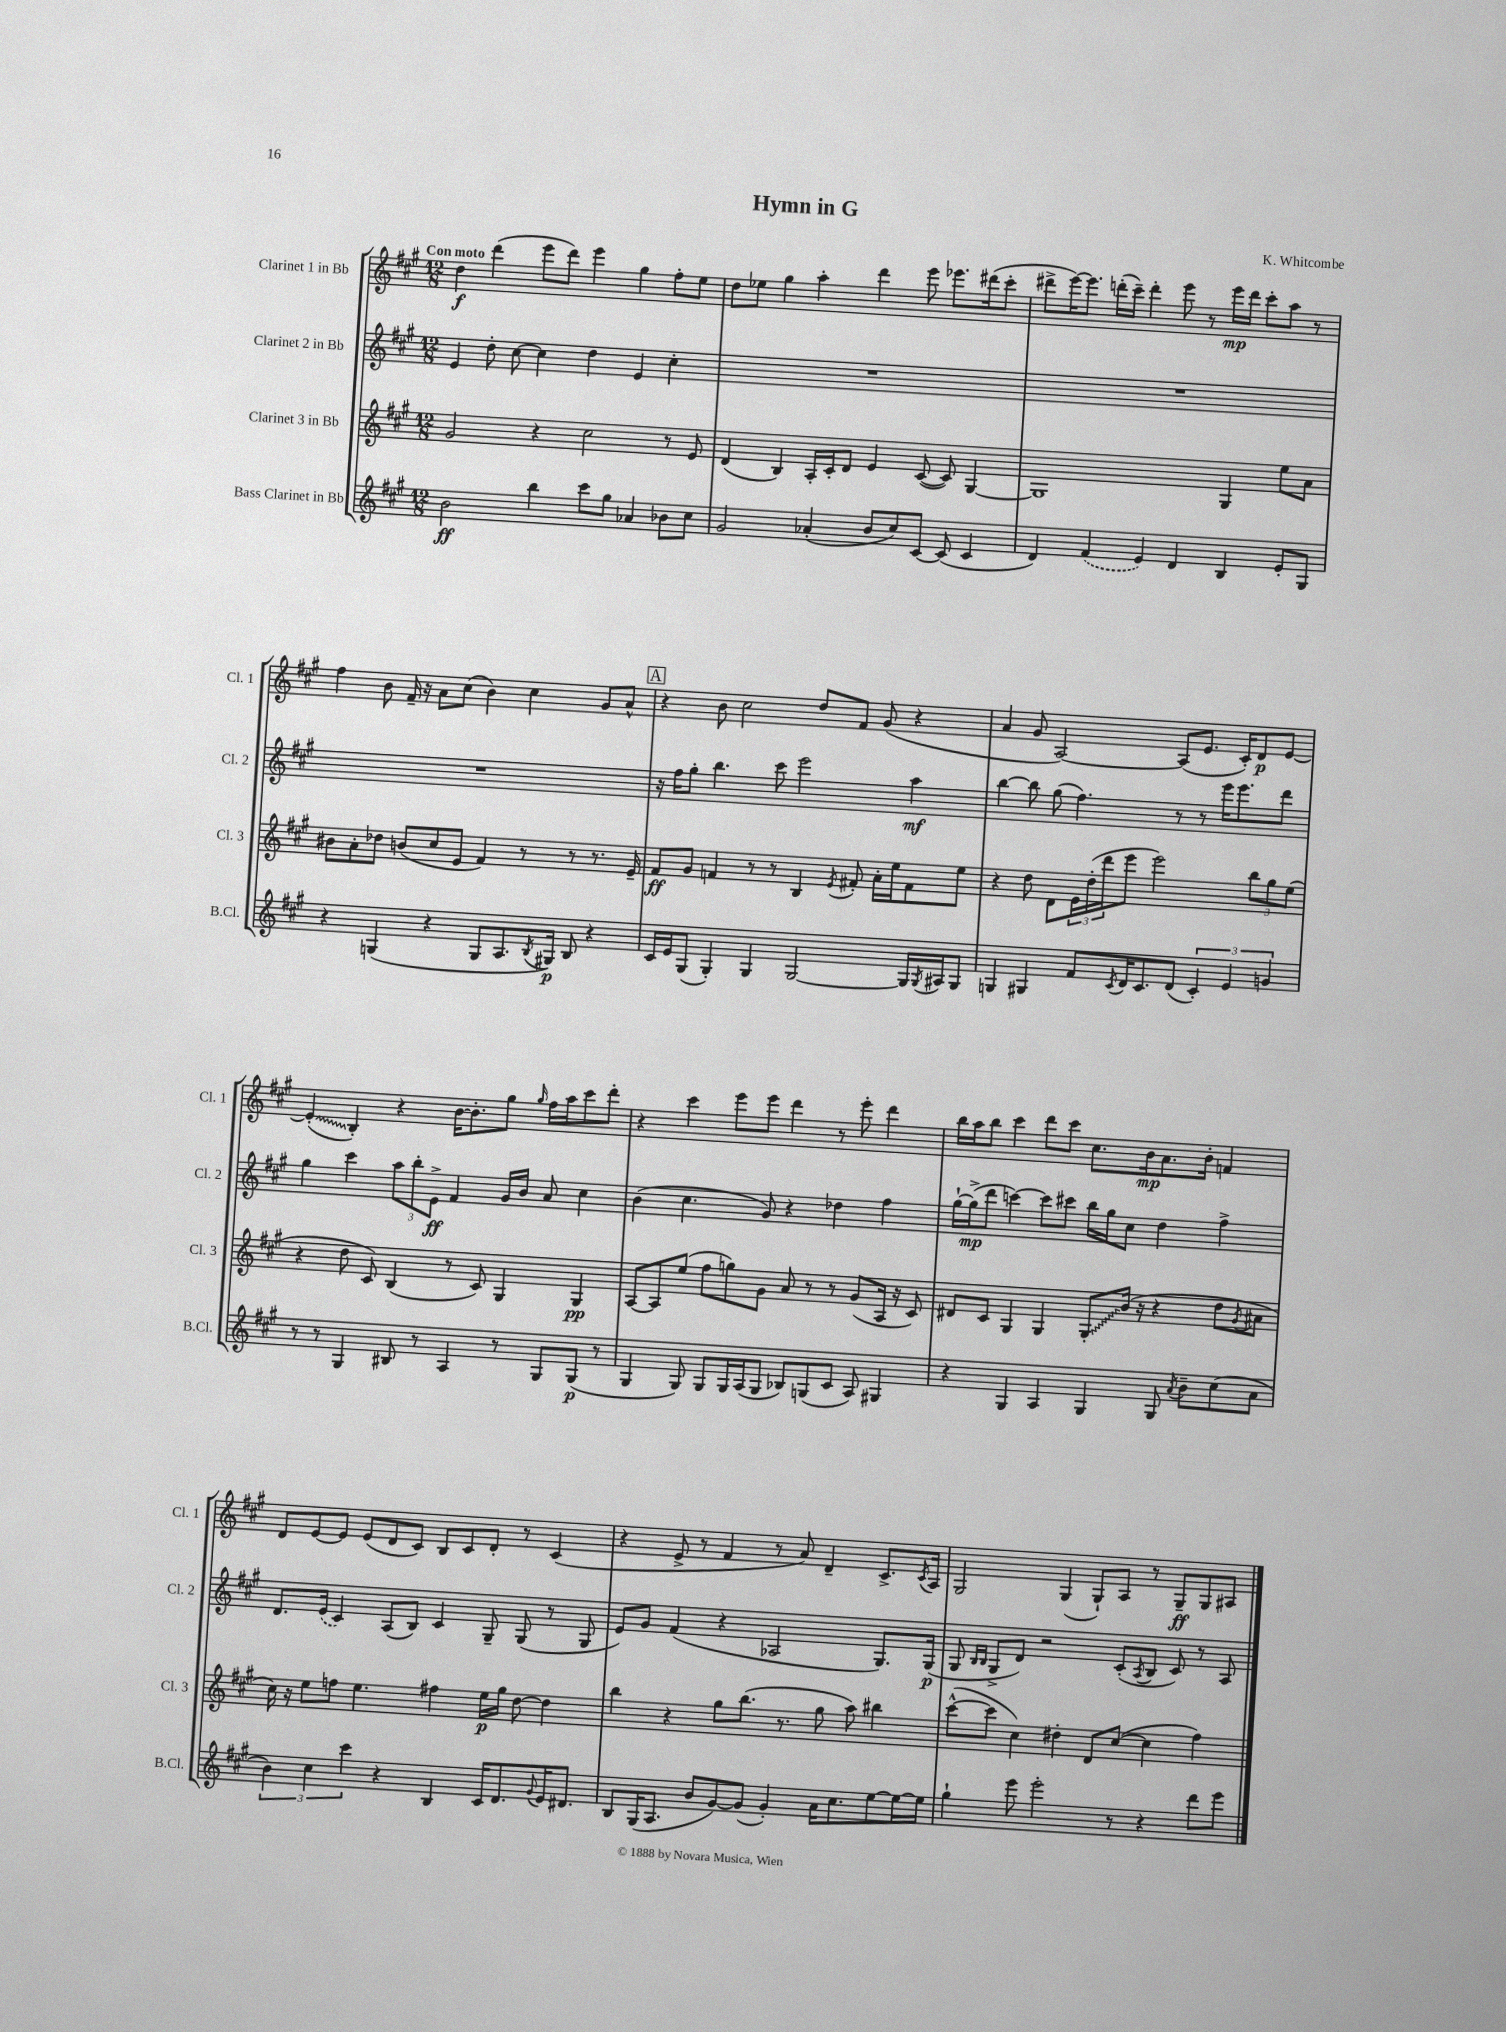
\header { title = "Hymn in G" composer = "K. Whitcombe" }
<<
\new StaffGroup <<
\new Staff = "s0" \with { instrumentName = "Clarinet 1 in Bb" shortInstrumentName = "Cl. 1" } {
    \clef treble \key a \major \numericTimeSignature \time 12/8 \tempo "Con moto"
    d''4\f d'''4( e'''8 d'''8) e'''4 gis''4 fis''8-. e''8 |
    d''8 ees''8 gis''4 a''4-. d'''4 e'''8 ees'''8. dis'''16( cis'''8-. |
    dis'''8-> e'''16~) e'''8. d'''16-.( cis'''16--) d'''4-. e'''8 r8 e'''16\mp d'''16 cis'''8-. a''8 r8 |
    fis''4 b'8 fis'16-- r16 a'8 cis''8( b'4) cis''4 gis'8 a'8-^ |
    \mark \markup { \box "A" } r4 b'8 cis''2 d''8 fis'8 gis'8( r4 |
    a'4 gis'8 a2~) a8( e'8. cis'16-.) d'8\p e'8~ |
    \once \override Glissando.style = #'zigzag e'4-.\glissando( b4-.) r4 b'16~ b'8.-. gis''8 \grace { gis''16 } fis''16 a''16 cis'''8 d'''8-. |
    r4 cis'''4 e'''8 e'''8 d'''4 r8 e'''8-. d'''4 |
    b''16 a''16 b''8 cis'''4 d'''8 cis'''8 cis''8. b'16\mp a'8. b'16-. f'4 |
    d'8 e'8~ e'8 e'8( d'8 cis'8) b8 cis'8 d'8-. r8 cis'4( |
    r4 e'8-> r8 fis'4 r8 a'8) d'4-- cis'8.-> \acciaccatura { cis'8 } a16 |
    gis2 gis4( gis8-!) a8 r8 gis8--\ff gis8 ais8 \bar "|." |
}
\new Staff = "s1" \with { instrumentName = "Clarinet 2 in Bb" shortInstrumentName = "Cl. 2" } {
    \clef treble \key a \major \numericTimeSignature \time 12/8
    e'4 d''8-. cis''8~ cis''4 d''4 e'4 cis''4-. |
    R1. |
    R1. |
    R1. |
    \mark \markup { \box "A" } r16 fis''16 gis''8-. b''4. cis'''8 e'''2 a''4\mf |
    b''4~ b''8 gis''8( fis''4.) r8 r8 e'''16 e'''8. d'''8 |
    gis''4 cis'''4 \tuplet 3/2 { a''8 b''8-. e'8->\ff } fis'4 gis'16 b'16 a'8 cis''4 |
    b'4( cis''4. gis'8) r4 des''4 fis''4 |
    gis''16~-! gis''16->\mp( d'''8 c'''4~) c'''8 cis'''8 b''16 gis''16 cis''8 d''4 fis''4-> |
    d'8. \once \slurDashed e'16( cis'4) a8( b8) cis'4 gis8-- gis8( r8 gis8 |
    e'8) gis'8 fis'4( r4 aes2 gis8.) gis16\p( |
    gis8 \grace { b16 b16 } gis8-> d'8) r2 cis'8-.( \acciaccatura { a8 } b8 cis'8) r8 a8 \bar "|." |
}
\new Staff = "s2" \with { instrumentName = "Clarinet 3 in Bb" shortInstrumentName = "Cl. 3" } {
    \clef treble \key a \major \numericTimeSignature \time 12/8
    gis'2 r4 cis''2 r8 e'8 |
    d'4( b4) a16-. cis'16-. d'8 e'4 cis'8~( cis'8) gis4~ |
    gis1 gis4 e''8 a'8 |
    bis'8 a'8-. des''8 b'8( cis''8 e'8 fis'4) r8 r8 r8. e'16-- |
    \mark \markup { \box "A" } fis'8\ff gis'8 f'4 r8 r8 b4 \acciaccatura { e'8 } fis'8-. a'16-. e''16 fis'8 e''8 |
    r4 d''8 d'8 \tuplet 3/2 { e'16 d''16-.( d'''16 } e'''8 e'''2) \tuplet 3/2 { b''8 gis''8 e''8( } |
    r4 d''8 cis'8) b4( r8 cis'8) gis4 gis4\pp |
    a8~ a8 e''8( fis''8 g''8) gis'8 a'8 r8 r8 gis'8( a16 r16 cis'8) |
    dis'8 cis'8 gis4 gis4 \once \override Glissando.style = #'zigzag gis8-.\glissando b'16( r16 r4 d''8 \acciaccatura { gis'8 } ais'8 |
    cis''16) r16 e''8 f''8 e''4. fis''4 e''16\p gis''16 d''8~ d''4 |
    b''4 r4 gis''8 b''8.( r8. gis''8 a''8) bis''4 |
    cis'''8~-^( cis'''8 cis''4) dis''4-. d'8 cis''8~( cis''4 fis''4) \bar "|." |
}
\new Staff = "s3" \with { instrumentName = "Bass Clarinet in Bb" shortInstrumentName = "B.Cl." } {
    \clef treble \key a \major \numericTimeSignature \time 12/8
    b'2\ff b''4 cis'''8 gis''8 aes'4 bes'8 cis''8 |
    gis'2 aes'4-.( b'8 cis''8) cis'8~ cis'8( cis'4 |
    d'4) \once \slurDashed fis'4( e'4) d'4 b4 e'8-. gis8 |
    r4 g4( r4 g8 a8. \acciaccatura { b8 } gis16\p) b8 r4 |
    \mark \markup { \box "A" } cis'16 e'16 gis8( gis4-.) gis4 gis2~ gis16 \acciaccatura { gis8 } ais16 gis8 |
    g4 gis4 fis'8 \acciaccatura { cis'8 } d'16 cis'8. d'8( \tuplet 3/2 { cis'4-.) e'4 g'4 } |
    r8 r8 gis4 bis8 r8 a4 r8 gis8 gis8\p( r8 |
    gis4 gis8) gis8 gis16 a16( gis8 bes8) g8( cis'8 a8) gis4 |
    r4 gis4 a4 gis4 gis8 \acciaccatura { a'8 } b'8-- cis''8( a'8 |
    \tuplet 3/2 { b'4) cis''4 cis'''4 } r4 b4 cis'16 d'8. \appoggiatura { gis'8 } e'16 dis'8. |
    b8 gis16( a8. b'8 gis'8~) gis'8( gis'4-.) a'16 cis''8. e''8~ e''16~ e''16 |
    gis''4-! e'''8 e'''2-. r8 r4 d'''8 e'''8 \bar "|." |
}
>>
>>
\layout { \context { \Score \remove "Bar_number_engraver" } }
